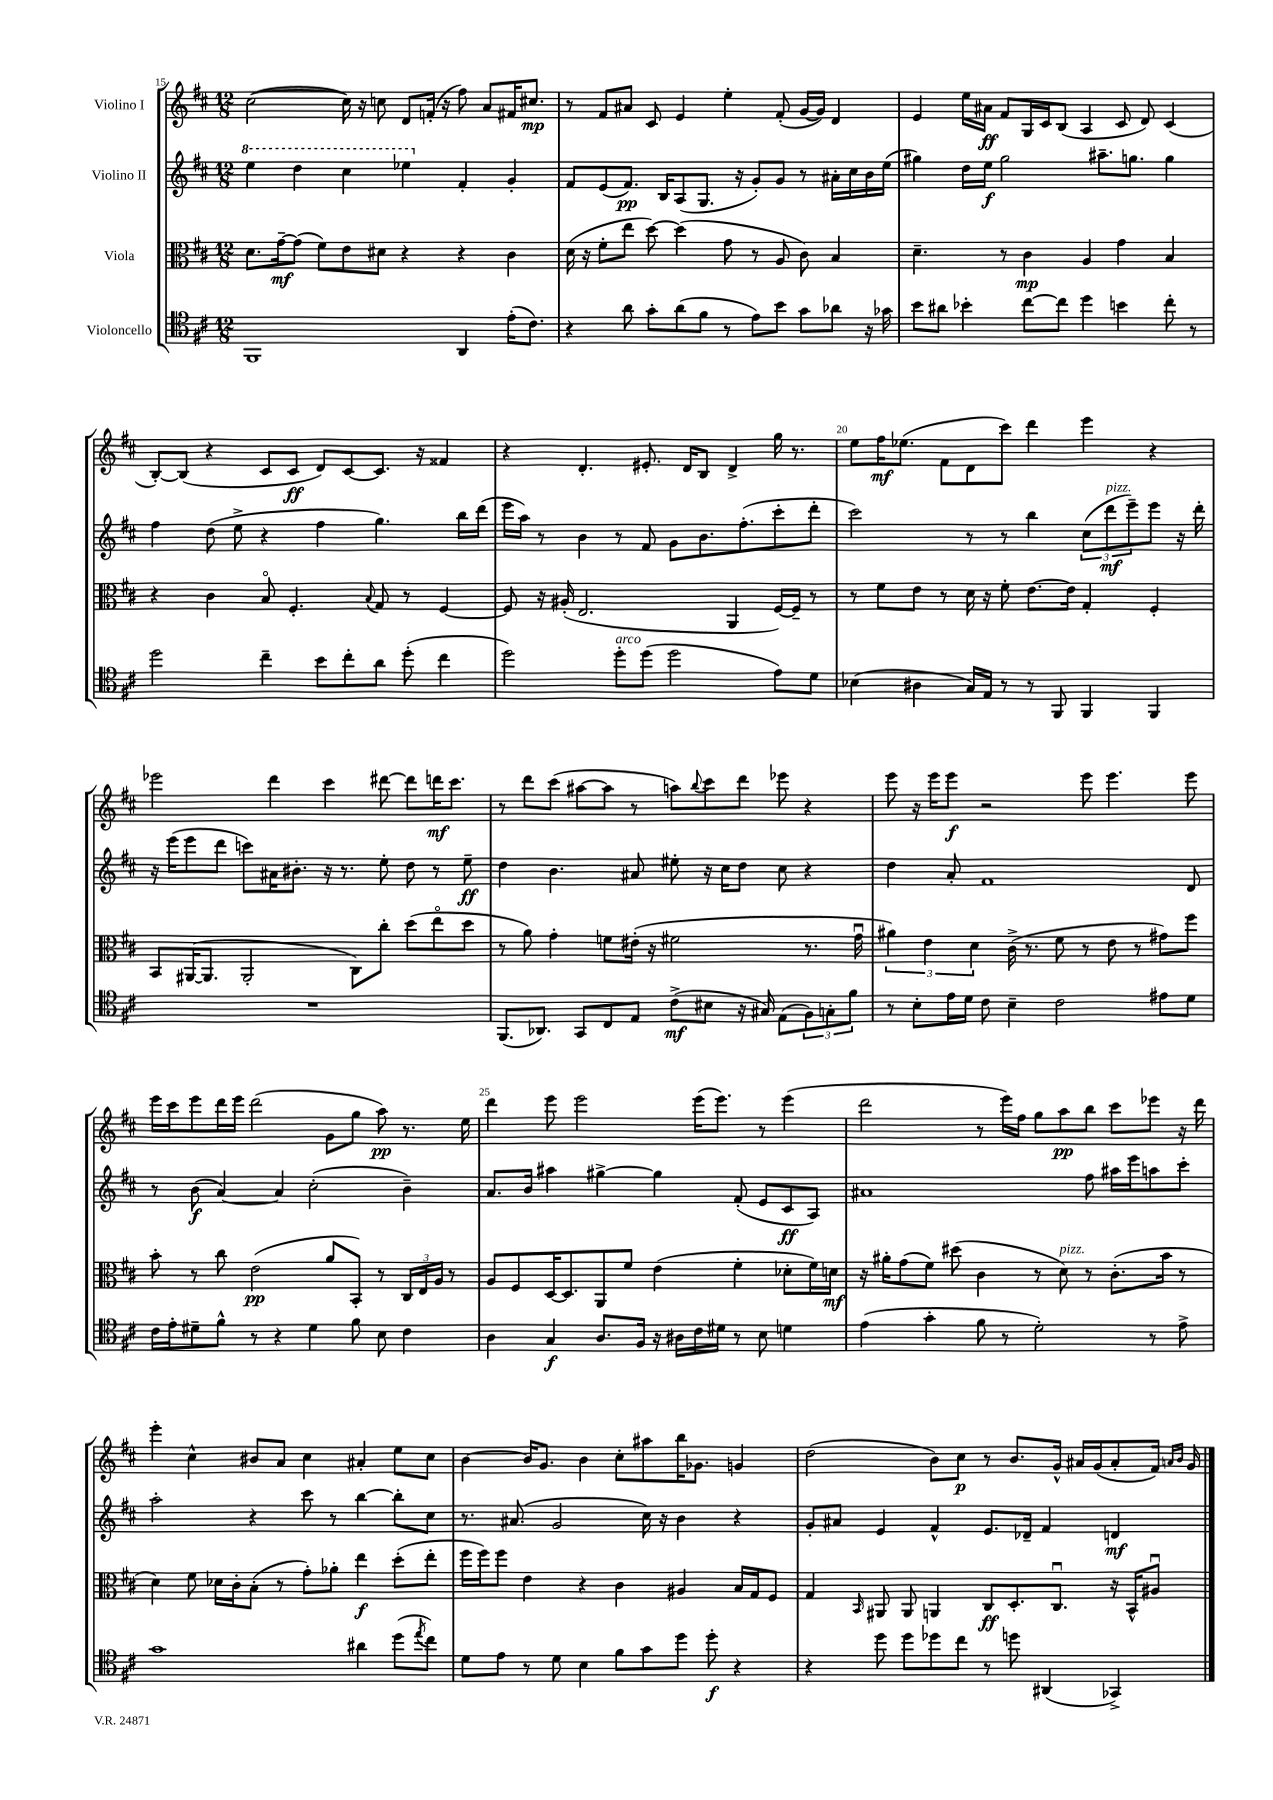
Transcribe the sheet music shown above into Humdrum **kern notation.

**kern	**kern	**kern	**kern
*staff4	*staff3	*staff2	*staff1
*clefC4	*clefC3	*clefG2	*clefG2
*k[f#c#]	*k[f#c#]	*k[f#c#]	*k[f#c#]
*M12/8	*M12/8	*M12/8	*M12/8
1FF#	8.d\L	4eee\	([2cc#\
.	[16g~\k	.	.
.	(8g\]J	4ddd\	.
.	8f#\L)	.	.
.	8e\	4ccc#\	16cc#\])
.	.	.	16r
.	8d#\J	.	8cc\
.	4r	4eee-\	8d/L
.	.	.	(16f'/Jk
.	.	.	16r
4AA/	4r	4f#'/	8ff#\)
.	.	.	8a/L
(16e'\LK	4c#\	4g'/	16f#/K
8.c#\J)	.	.	8.cc#/J
=	=	=	=
4r	(16d\	8f#/L	8r
.	16r	.	.
.	8f#'\L	(8e/	8f#/L
8a\	8ee\J	8.f#/J)	8a#/J
8g'\L	[8dd\)	.	8c#/
.	.	16B/LK	.
(8a\	(4dd\]	(8A/	4e/
8f#\J	.	8.G/J	.
8r	8g\	.	4ee'\
.	.	16r	.
8e\L)	8r	8g'/L)	.
8b\J	8A/	8g/J	(8f#'/
8g\L	8c#\)	8r	[16g/LL
.	.	.	16g/]JJ)
8a-\J	4B/	16a#'\LL	4d/
.	.	16cc#\	.
16r	.	16b\	.
16g-\	.	(16ee\JJ	.
=	=	=	=
8b\L	4.d~\	4gg#\)	4e/
8a#\J	.	.	.
4b-'\	.	16dd\LL	16ee\LL
.	.	16ee\JJ	16a#\JJ
.	8r	2gg#\	8f#/L
[8cc#\L	4c#\	.	16G/L
.	.	.	16c#/J
8cc#\]J	.	.	(8B/J
4dd\	4A/	.	4A/
.	.	8.aa#~\L	.
4b\	4g\	.	8c#/
.	.	8.gg\J	.
.	.	.	8d/)
8cc#'\	4B/	4gg\	(4c#/
8r	.	.	.
=	=	=	=
2dd\	4r	4ff#\	[8B'/L)
.	.	.	(8B/]J
.	4c#\	(8dd\	4r
.	.	8ee^\	.
4cc#~\	8Bo/	4r	8c#/L
.	4.F#'/	.	8c#/J
8b\L	.	4ff#\	8d/L)
8cc#'\	.	.	[8c#/
.	8qqB/	.	.
8a\J	8G/	4.gg\)	8.c#/]J
(8dd'\	8r	.	.
.	.	.	16r
4cc#\	[4F#/	.	4f##/
.	.	16bb\LL	.
.	.	(16ddd\JJ	.
=	=	=	=
2dd\)	8F#/]	16eee\LL	4r
.	.	16aa\JJ)	.
.	16r	8r	.
.	(16A#'/	.	.
.	2.E/	4b\	4.d'/
8dd'\L	.	8r	.
(8dd\J	.	8f#/	8.e#'/
2dd\	.	8g\L	.
.	.	.	16d/LK
.	.	8.b\	8B/J
.	4AA/	.	4d^/
.	.	(8.ff#'\	.
8e\L)	[16F#/LL)	8ccc#'\	16gg\
.	16F#~/]JJ	.	8.r
8d\J	8r	8ddd'\J	.
=	=	=	=
(4B-\	8r	2ccc#\)	8ee\L
.	8f#\L	.	16ff#\K
.	.	.	(8.ee-\J
4A#\	8e\J	.	.
.	8r	.	8f#\L
16G/LL)	16d\	8r	8d\
16E/JJ	16r	.	.
8r	8f#'\	8r	8ccc#\J)
8r	[8.e\L	4bb\	4ddd\
8FF#/	.	.	.
.	16e\]Jk	.	.
4FF#/	4G'/	(12cc#\L	4eee\
.	.	12ddd\	.
.	.	12eee~\)	.
4FF#/	4F#'/	8eee\J	4r
.	.	16r	.
.	.	16ddd'\	.
=	=	=	=
1.r	8BB/L	16r	2eee-\
.	.	(16eee\LK	.
.	([16AA#/K	8eee\	.
.	8.AA#/]J	.	.
.	.	8ddd\J	.
.	2AA#'/	8ccc\L)	.
.	.	16a#\K	4ddd\
.	.	8.b#'\J	.
.	.	16r	4ccc#\
.	.	8.r	.
.	8C#\L)	.	.
.	8cc#'\J	8ee'\	[8ddd#\
.	(8dd\L	8dd\	8ddd#\]L
.	8eeo\	8r	16ddd\K
.	.	.	8.ccc#\J
.	8dd\J	8ee~\	.
=	=	=	=
(8.FF#/L	8r	4dd\	8r
.	8a\)	.	8ddd\L
8.AA-/J)	.	.	.
.	4g'\	4.b\	(8ccc#\J
8GG/L	.	.	[8aa#\L
8C#/	8f\L	.	8aa#\]J
8E/J	(16e#'\Jk	8a#/	8r
.	16r	.	.
(8c#^\L	2f#\	8ee#'\	8aa\L)
.	.	.	8qqbb/
8B#\J	.	16r	8ccc#\
.	.	16cc#\LK	.
16r	.	8dd\J	8ddd\J
16G#/)	.	.	.
(8E\L	.	8cc#\	8eee-\
12F#\)	8.r	4r	4r
12G'\	.	.	.
12f#\J	.	.	.
.	16gu\	.	.
=	=	=	=
8r	6a#\)	4dd\	8eee\
8B'\L	.	.	16r
.	6e\	.	.
.	.	.	16eee\LK
16e\L	.	8a'/	8eee\J
16d\JJ	.	.	.
.	6d\	.	.
8c#\	.	1f#	2r
4B~\	(16c#^\	.	.
.	8.r	.	.
2c#\	8f#\	.	.
.	8r	.	8eee\
.	8e\	.	4.eee\
.	8r	.	.
8e#\L	8g#\L)	.	.
8d\J	8ff#\J	8d/	8eee\
=	=	=	=
16c#\LL	8b'\	8r	16eee\LL
16e'\J	.	.	16ccc#\J
8d#~\	8r	(8b\	8eee\
8f#^^\J	8cc#\	[4a/)	16ddd\L
.	.	.	16eee\JJ
8r	(2e\	.	(2ddd\
4r	.	4a/]	.
4d#\	.	(2cc#'\	.
.	8a/L	.	8g\L
8f#\	8BB'/J)	.	8gg\J
8B\	8r	.	8aa\)
4c#\	24C#/LL	4b~\)	8.r
.	24E/	.	.
.	24A/JJ	.	.
.	8r	.	.
.	.	.	16ee\
=	=	=	=
4A\	8A/L	8.a/L	4ddd\
.	8F#/	.	.
.	.	16b/Jk	.
4G/	[16D/K	4aa#\	8eee\
.	8.D/]	.	.
.	.	.	2eee\
8.A/L	8AA/	[4gg#^\	.
.	8f#/J	.	.
16F#/Jk	.	.	.
16r	(4e\	4gg#\]	.
16A#\LL	.	.	.
16c#\	.	.	(16eee\LK
16d#\JJ	.	.	8.eee\J)
8r	4f#'\	(8f#'/	.
8B\	.	8e/L	8r
4d\	8d-'\L	8c#/	(4eee\
.	16f#\L)	8A/J)	.
.	16d\JJ	.	.
=	=	=	=
(4e\	16r	1a#	2ddd\
.	16a#'\LK	.	.
.	(8g\	.	.
4g'\	8f#\J)	.	.
.	(8dd#\	.	.
8f#\	4c#\	.	8r
8r	.	.	16eee\LL)
.	.	.	16ff#\JJ
2d'\)	8r	.	8gg\L
.	8d\)	.	8aa\
.	8r	8ff#\	8bb\J
.	(8.c#'\L	16aa#\LL	8ccc#\L
.	.	16eee\J	.
8r	.	8aa\	8eee-\J
.	16b\Jk	.	.
8e^\	8r	8ccc#'\J	16r
.	.	.	16ddd\
=	=	=	=
1g	4d\)	2aa'\	4eee'\
.	8f#\	.	4cc#^^\
.	16d-\LL	.	.
.	16c#'\J	.	.
.	(8B'\J	4r	8b#/L
.	8r	.	8a/J
.	8g'\L)	8ccc#\	4cc#\
.	8a-'\J	8r	.
4a#\	4ee\	[4bb\	4a#'/
(8dd\L	(8dd'\L	8bb'\]L	8ee\L
8qee/	.	.	.
8cc#\J)	8ee'\J	8cc#\J	8cc#\J
=	=	=	=
8d\L	16ff#\LL	8.r	[4b\
.	16ff#\J)	.	.
8e\J	8ff#\J	.	.
.	.	(8.a#/	.
8r	4e\	.	16b/]LK
.	.	.	8.g/J
8d\	.	2g/	.
4B\	4r	.	4b\
8f#\L	4c#\	.	8cc#'\L
8g\	.	16cc#\)	8aa#\
.	.	16r	.
8dd\J	4A#/	4b\	16bb\K
.	.	.	8.g-\J
8dd'\	.	.	.
4r	16B/LL	4r	4g/
.	16G/J	.	.
.	8F#/J	.	.
=	=	=	=
4r	4G/	8g'/L	(2dd\
.	.	8a#/J	.
.	16qqBB/	.	.
8dd\	8AA#/	4e/	.
8dd\L	8AA#/	.	.
8dd-\	4AA/	4f#^^/	8b\L)
8cc#\J	.	.	8cc#\J
8r	8C#/L	8.e/L	8r
8dd\	8.D'/	.	8.b/L
.	.	16d-~/Jk	.
(4AA#/	.	4f#/	.
.	8.C#u/J	.	16g^^/Jk
.	.	.	16a#/LL
.	.	.	(16g/J
4GG-^/)	16r	4d/	8a#'/
.	16BB^^/LK	.	.
.	8A#u/J	.	16f#/Jk)
.	.	.	16qqa/LL
.	.	.	16qqb/JJ
.	.	.	16g/
==	==	==	==
*-	*-	*-	*-
